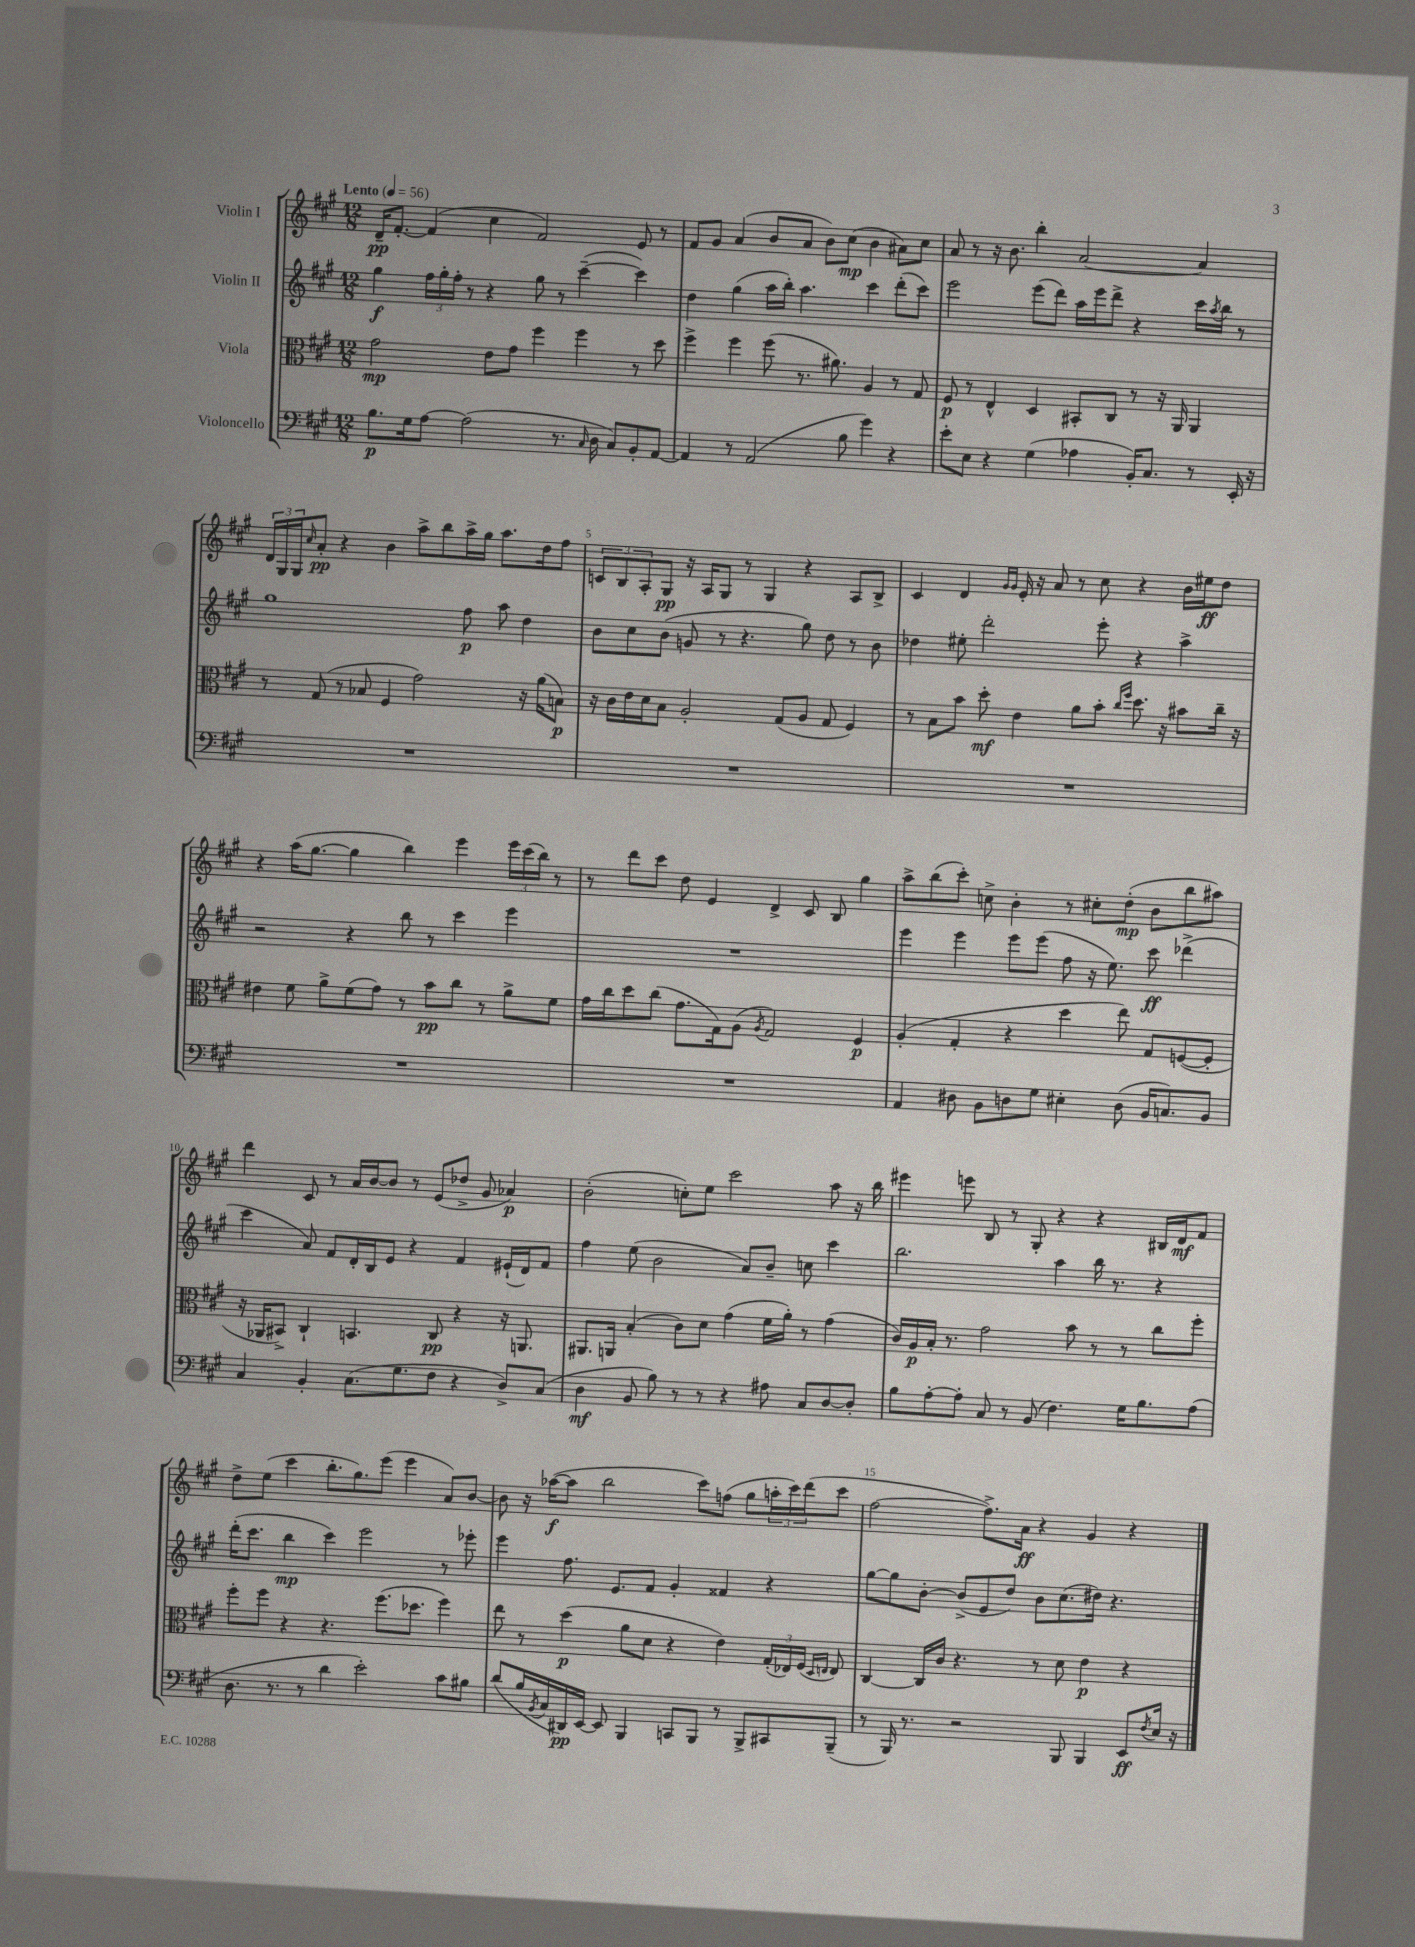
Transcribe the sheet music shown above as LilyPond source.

<<
\new StaffGroup <<
\new Staff = "s0" \with { instrumentName = "Violin I" } {
    \clef treble \key a \major \numericTimeSignature \time 12/8 \tempo "Lento" 4 = 56
    d'16--\pp fis'8.~-. fis'4( cis''4 fis'2) e'8 r8 |
    fis'8 gis'8 a'4( b'8 a'8 b'8) cis''8\mp( b'4 ais'8) cis''8 |
    a'8 r8 r16 b'8. b''4-. a'2~ a'4 |
    \tuplet 3/2 { d'16 gis16 gis16 } \grace { cis''16 } a'8-.\pp r4 b'4 a''8-> b''8 a''16-> gis''16 a''8. d''16 fis''8 |
    \tuplet 3/2 { c'8 b8 a8-. } gis8\pp r16 a16 gis8 r8 gis4 r4 a8 b8-> |
    cis'4 d'4 \grace { gis'16 gis'16 } e'16-. r16 a'8 r8 cis''8 r4 b'16 eis''16\ff d''8 |
    r4 a''16( gis''8.~ gis''4 b''4) e'''4 \tuplet 3/2 { e'''16 cis'''16( b''16) } r8 |
    r8 d'''8 cis'''8 d''8 e'4 d'4-> cis'8 b8 gis''4 |
    a''8-> b''8( cis'''8-.) c''8-> b'4-. r8 cis''8-. d''8-.\mp( b'8 b''8 ais''8) |
    d'''4 cis'8 r8 a'16 b'16~ b'8 r8 e'8( des''8-> gis'8 aes'4\p) |
    b'2-.( c''8-.) e''8 cis'''2 a''8 r16 b''16 |
    eis'''4 e'''8 b8 r8 gis8-. r4 r4 bis16 d'16\mf fis'8 |
    d''8-> e''8( cis'''4 b''8.-. gis''8.) e'''8( e'''4 a'8) b'8~ |
    b'8 r16 aes''16~\f( aes''8 b''2 cis'''8) f''8( gis''8 \tuplet 3/2 { a''16-. cis'''16) d'''16( } cis'''8 |
    fis''2~ fis''8.->) a'16\ff r4 gis'4 r4 \bar "|." |
}
\new Staff = "s1" \with { instrumentName = "Violin II" } {
    \clef treble \key a \major \numericTimeSignature \time 12/8
    gis''4\f \tuplet 3/2 { fis''16 gis''16-. fis''16-. } r8 r4 gis''8 r8 cis'''4~--( cis'''4) |
    d''4 gis''4( a''16 b''16-.) a''4. cis'''4 d'''8-.( cis'''8) |
    e'''2 e'''8( d'''8) a''16 e'''16 d'''8-> r4 cis'''16 \acciaccatura { a''8 } b''16 r8 |
    gis''1 fis''8\p a''8 d''4 |
    b'8 cis''8 b'8( g'8 r8 r4. gis''8) d''8 r8 b'8 |
    des''4 eis''8-. d'''2-. e'''8-. r4 a''4-> |
    r2 r4 b''8 r8 cis'''4 e'''4 |
    R1. |
    e'''4 e'''4 e'''8 e'''8( fis''8 r16 e''8.) cis'''8\ff des'''4->( |
    cis'''4 a'8) fis'8 d'16-. b16 e'8 r4 fis'4 eis'16-!( d'16) fis'8 |
    fis''4 e''8( b'2 a'8) b'8-- c''8 cis'''4 |
    b''2. a''4 b''16 r8. r4 |
    d'''16-.( cis'''8. b''4\mp cis'''4) e'''2 r8 ees'''8-. |
    e'''4 fis''8. e'8. fis'8 gis'4-. fisis'4 r4 |
    gis''8~ gis''8 b'8~-. b'8->( e'8 d''8) b'8 cis''8.( dis''16) r4. \bar "|." |
}
\new Staff = "s2" \with { instrumentName = "Viola" } {
    \clef alto \key a \major \numericTimeSignature \time 12/8
    gis'2\mp e'8 gis'8 fis''4 fis''4 r8 d''8 |
    fis''4-> fis''4 fis''8( r8. ais'8.) a4 r8 gis8 |
    fis8\p r8 e4-^ d4 bis,8-. cis8 r8 r16 a,16 a,4 |
    r8 gis8( r8 bes8 fis4 gis'2) r16 a'16( b8\p) |
    r16 cis'16 e'16 d'16 b8 a2-. gis8( a8 gis8 fis4) |
    r8 b8 b'8 d''8-.\mf e'4 a'8 b'8-. \grace { cis''16 fis''16 } d''8. r16 bis'8 cis''16-- r16 |
    eis'4 fis'8 a'8-> fis'8( gis'8) r8 b'8\pp cis''8 r8 a'8-> fis'8 |
    gis'16 cis''16 d''8 cis''8( gis'8. gis16) a8( \acciaccatura { a8 } gis2) fis4\p |
    a4-.( gis4-. r4 d''4 e''8) gis8 f8~( f8-. |
    r16 aes,16 bis,8->) cis4-! b,4. cis8\pp r4 r16 a,8. |
    ais,8. a,16 b4-.( cis'8) d'8 gis'4( fis'16 a'16-.) r8 gis'4( |
    cis'16) a16\p b16-. r8. gis'2 b'8 r8 r8 cis''8 fis''8-. |
    fis''8-. fis''8 r4 r4. fis''8.( des''8. fis''4) |
    e''8 r8 d''4\p( a'8 d'8 r4 e'4) \tuplet 3/2 { gis16-.( ees16) fis16( } \grace { d16 e16 } e8) |
    cis4~ cis16 cis'16 r4. r8 d'8 e'4\p r4 \bar "|." |
}
\new Staff = "s3" \with { instrumentName = "Violoncello" } {
    \clef bass \key a \major \numericTimeSignature \time 12/8
    b8.\p gis16 a8~ a2( r8. \grace { cis16 } d16 cis8) b,8-. a,8~ |
    a,4 r8 a,2( b8 gis'4) r4 |
    e'8-. e8 r4 gis4( aes4 b,16-.) cis8. r8 e,16-. r16 |
    R1. |
    R1. |
    R1. |
    R1. |
    R1. |
    a,4 dis8 b,8 d8 gis8 eis4-. d8( b,16 c8.) b,8 |
    cis4 b,4-. cis8.( gis8. fis8 r4 d8->) cis8( |
    d4\mf b,8 b8) r8 r8 r4 ais8 cis8 d8~ d8-. |
    b8 a8~-. a8-. cis8 r8 b,8( fis4.) gis16 b8. a8( |
    d8. r8. r8 d'4 e'2-.) cis'8 bis8 |
    d'8( b16 \acciaccatura { b,8 } cis16 dis,16\pp) e,16~ e,8 b,,4 c,8 b,,8 r8 b,,8-> cis,8 b,,8--( |
    r8 b,,16) r8. r2 b,,8 b,,4 e,8\ff \acciaccatura { fis8 } e16 r16 \bar "|." |
}
>>
>>
\layout { \context { \Score \override BarNumber.break-visibility = ##(#f #t #t) barNumberVisibility = #(every-nth-bar-number-visible 5) } }
